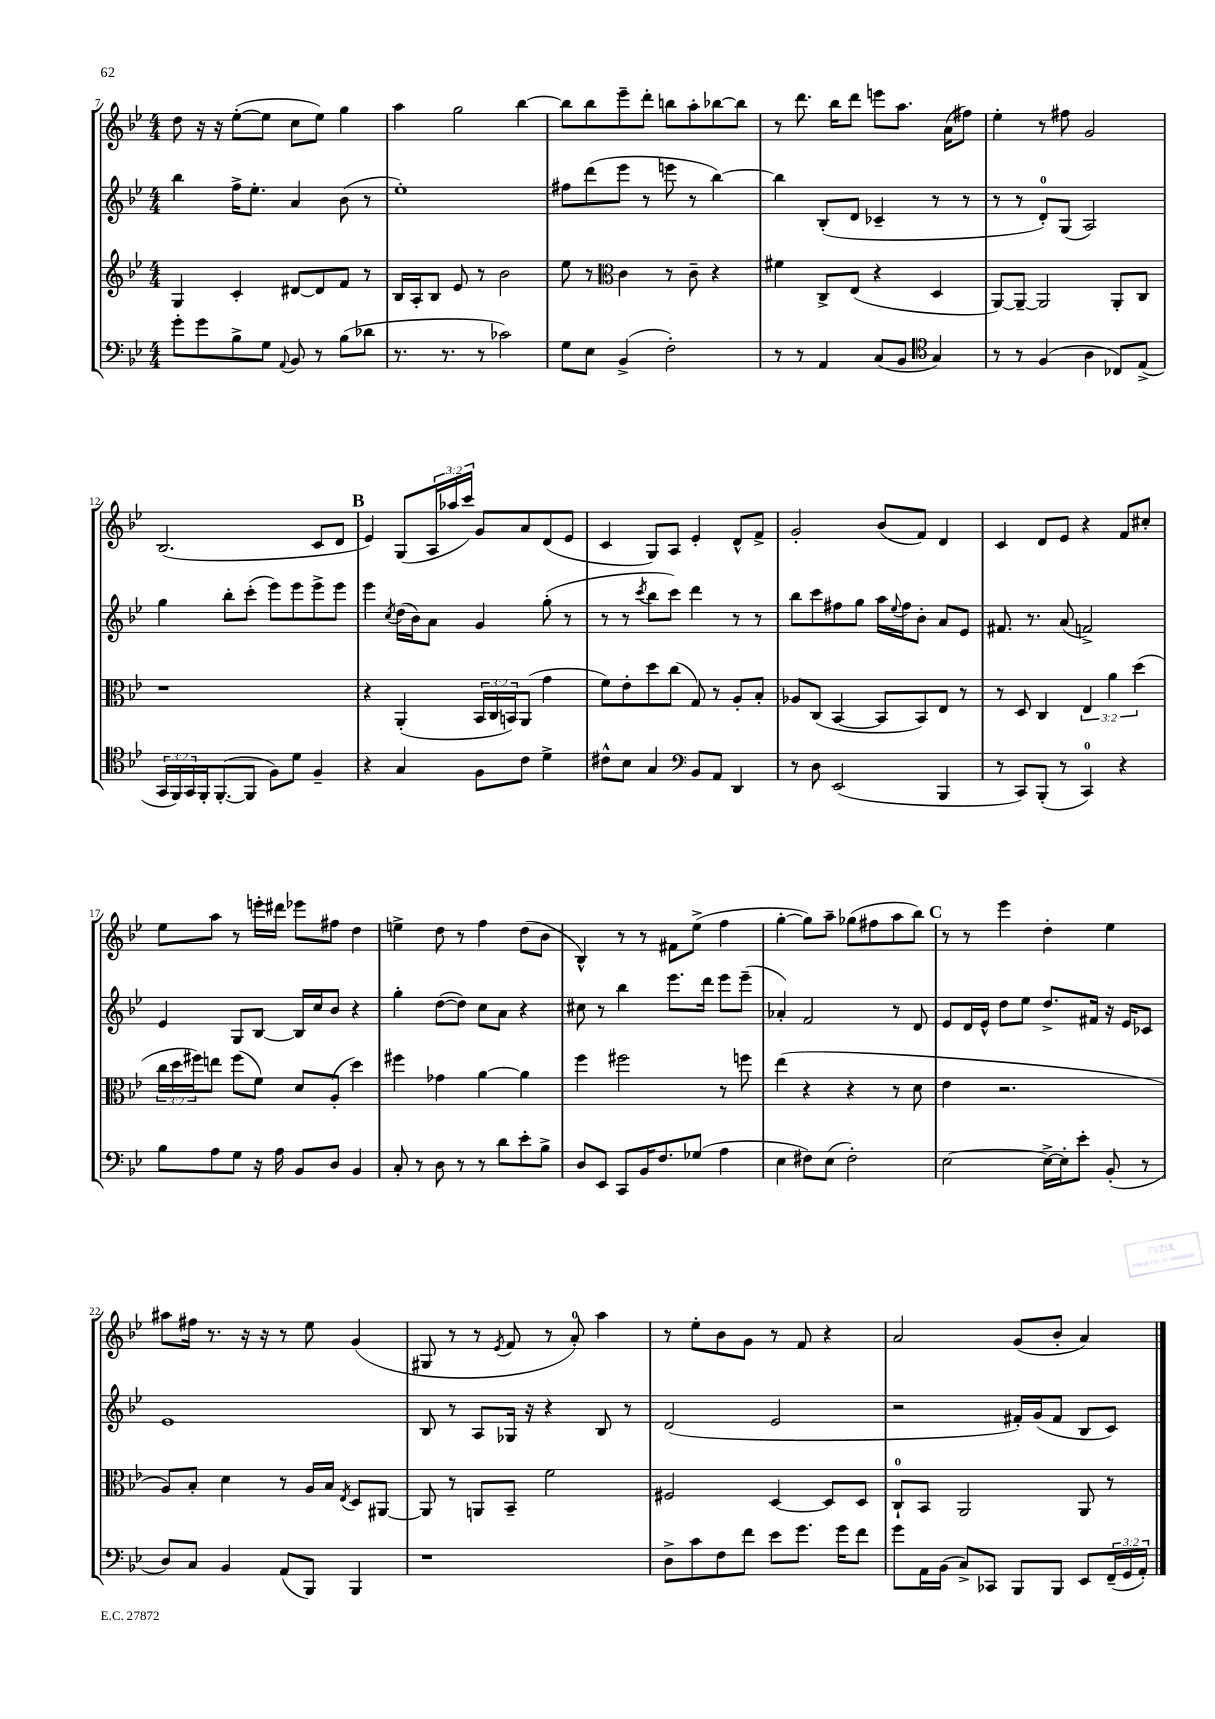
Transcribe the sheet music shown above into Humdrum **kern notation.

**kern	**kern	**kern	**kern
*part4	*part3	*part2	*part1
*staff4	*staff3	*staff2	*staff1
*clefF4	*clefG2	*clefG2	*clefG2
*k[b-e-]	*k[b-e-]	*k[b-e-]	*k[b-e-]
*M4/4	*M4/4	*M4/4	*M4/4
=7	=7	=7	=7
8g'\L	4G/	4bb-\	8dd\
8g\	.	.	16r
.	.	.	16r
8B-^\	4c'/	16ff^\KL	([8ee-'\L
.	.	8.ee-'\J	.
8G\J	.	.	8ee-\J]
8qqAA/	.	.	.
8BB-/	[8d#X/L	4a/	8cc\L
8r	8d#/]	.	8ee-\J)
(8B-\L	8f/J	(8b-\	4gg\
8d-X\J	8r	8r	.
=8	=8	=8	=8
8.r	16B-/LL	1ee-')	4aa\
.	16A'/J	.	.
.	8B-/J	.	.
8.r	.	.	.
.	8e-/	.	2gg\
8r	8r	.	.
2c-X\)	2b-\	.	.
.	.	.	[4bb-\
=9	=9	=9	=9
8G\L	8ee-\	8ff#X\L	8bb-\L]
8E-\J	8r	(8ddd\	8bb-\
*	*clefC3	*	*
(4BB-^/	4c\	8eee-\J	8eee-~\
.	.	8r	8ddd'\J
2F'\)	8r	8eeen\	8bbn\L
.	8c~\	8r	8aa'\
.	4r	[4bb-\)	[8bb-X\
.	.	.	8bb-\J]
=10	=10	=10	=10
8r	4f#X\	4bb-\]	8r
8r	.	.	8.ddd\
4AA/	8C^/L	(8B-'/L	.
.	.	.	16bb-\KL
.	(8E-/J	8d/J	8ddd\J
(8C/L	4r	4c-X~/	8eeen\L
8BB-/J	.	.	8.aa\J
*clefC4	*	*	*
4G/)	4D/	8r	.
.	.	.	(16a\KL
.	.	8r	8ff#X\J)
=11	=11	=11	=11
8r	[8AA/L)	8r	4ee-'\
8r	8AA~/J_	8r	.
(4F/	2AA/]	8d'/L)	8r
.	.	(8G/J	8ff#X\
4A\	.	2A/)	2g/
8C-X/L)	8AA'/L	.	.
(8E-^/J	8C/J	.	.
!!LO:LB:g=z
=12	=12	=12	=12
24GG/LL	1r	4gg\	(2.B-/
24FF/)	.	.	.
24GG/	.	.	.
16FF'/J	.	.	.
([8.FF'/	.	.	.
.	.	8bb-'\L	.
8FF/J]	.	(8ccc'\J	.
8F\L)	.	8eee-\L)	.
8d\J	.	8eee-\	.
4F~/	.	8eee-^\	8c/L
.	.	8eee-\J	8d/J
!!LO:REH:place=s1:t=B
=13	=13	=13	=13
4r	4r	4eee-\	4e-/)
.	.	8qcc/	.
4G/	(4AA'/	(16dd\LL	(8G/L
.	.	16b-\J)	.
.	.	8a\J	24A/L
.	.	.	24aa-X/
.	.	.	24ccc/JJ)
8F\L	24BB-/LL	4g/	8g/L
.	24C/	.	.
.	24BBn/J)	.	.
8c\J	(8AA/J	.	8a/
4d^\	4g\	(8gg'\	(8d/
.	.	8r	8e-/J
=14	=14	=14	=14
8c#X^^\L	8f\L)	8r	4c/
8B-\J	8e-'\	8r	.
.	.	8qccc/	.
4G/	8dd\	8bb-\L	8G/L)
.	(8cc\J	8ccc\J)	8A/J
*clefF4	*	*	*
8BB-/L	8G/)	4ddd\	4e-'/
8AA/J	8r	.	.
4DD/	8A'/L	8r	8d^^/L
.	8B-'/J	8r	8f^/J
=15	=15	=15	=15
8r	8A-X/L	8bb-\L	2g'/
8D\	(8C/J	8ccc\	.
(2EE-/	[4BB-/	8ff#X\	.
.	.	8gg\J	.
.	8BB-/L]	16aa\LL	(8b-/L
.	.	8qqee-/	.
.	.	16ff#\J	.
.	8BB-/)	8b-'\J	8f/J)
4BBB-/	8E-/J	8a/L	4d/
.	8r	8e-/J	.
=16	=16	=16	=16
8r	8r	8.f#X/	4c/
8CC/L)	8D/	.	.
.	.	8.r	.
(8BBB-'/J	4C/	.	8d/L
8r	.	(8a/	8e-/J
4CC/)	6E-/	2fn^/)	4r
.	6a\	.	.
4r	.	.	8f/L
.	(6dd\	.	.
.	.	.	8cc#X'/J
!!LO:LB:g=z
=17	=17	=17	=17
8B-\L	24cc\LL	4e-/	8ee-\L
.	24dd\	.	.
.	24ff#X\J)	.	.
8A\	8een\J	.	8aa\J
8G\J	(8ff#\L	8G/L	8r
16r	8f\J)	[8B-/J	16eeen'\LL
16A\	.	.	16ddd#X\JJ
8BB-/L	8d/L	16B-/LL]	8eee-X\L
.	.	16cc/J	.
8D/J	(8A'/J	8b-/J	8ff#X\J
4BB-/	4dd\)	4r	4dd\
=18	=18	=18	=18
8C'/	4ff#X\	4gg'\	4een^\
8r	.	.	.
8D\	4g-X\	([8dd\L	8dd\
8r	.	8dd\J])	8r
8r	[4a\	8cc\L	4ff\
8d\L	.	8a\J	.
8e-'\	4a\]	4r	(8dd\L
8B-^\J	.	.	8b-\J
=19	=19	=19	=19
8D/L	4ff\	8cc#X\	4B-^^/)
8EE-/J	.	8r	.
8CC/L	2ff#X\	4bb-\	8r
16BB-/K	.	.	8r
8.F/	.	.	.
.	.	8.eee-\L	8f#X\L
(8G-X/J	.	.	(8ee-^\J
.	.	16ddd\Jk	.
4A\	8r	8eee-\L	4ff\
.	8ffn\	(8eee-~\J	.
=20	=20	=20	=20
4E-\	(4ee-\	4a-X'/)	[4gg'\
8F#X\L)	4r	2f/	8gg\L])
(8E-\J	.	.	8aa~\J
2F#'\)	4r	.	(8gg-X\L
.	.	.	8ff#X\
.	8r	8r	8aa\
.	8d\	8d/	8bb-\J)
!!LO:REH:place=s1:t=C
=21	=21	=21	=21
[2E-\	4e-\	8e-/L	8r
.	.	16d/L	8r
.	.	16e-^^/JJ	.
.	2.r	8dd\L	4eee-\
.	.	8ee-\J	.
16E-^\LL_	.	8.dd^/L	4dd'\
16E-'\J]	.	.	.
8e-'\J	.	.	.
.	.	16f#X/Jk	.
(8BB-'/	.	16r	4ee-\
.	.	16e-/KL	.
8r	.	8c-X/J	.
!!LO:LB:g=z
=22	=22	=22	=22
8D/L)	8A/L)	1e-	8aa#X\L
8C/J	8B-'/J	.	16ff#X\Jk
.	.	.	8.r
4BB-/	4d\	.	.
.	.	.	16r
.	.	.	16r
(8AA/L	8r	.	8r
8BBB-/J)	16A/LL	.	8ee-\
.	16B-/JJ	.	.
.	8qE-/	.	.
4BBB-/	8D/L	.	(4g/
.	[8AA#X/J	.	.
=23	=23	=23	=23
1r	8AA#/]	8B-/	8G#X/
.	8r	8r	8r
.	8AAn/L	8A/L	8r
.	.	.	8qe-/
.	8BB-~/J	16G-X/Jk	8f/
.	.	16r	.
.	2f\	4r	8r
.	.	.	8a'/)
.	.	8B-/	4aa\
.	.	8r	.
=24	=24	=24	=24
8D^\L	2F#X/	(2d/	8r
8c\	.	.	8ee-'\L
8F\	.	.	8b-\
8f\J	.	.	8g\J
8e-\L	[4D/	2e-/	8r
8.g\J	.	.	8f/
.	8D/L]	.	4r
16g\KL	.	.	.
8f\J	8D/J	.	.
=25	=25	=25	=25
8g\L	8C`/L	2r	2a/
16AA\L	8BB-/J	.	.
(16BB-\JJ	.	.	.
8C^/L)	2AA/	.	.
8CC-X/J	.	.	.
8BBB-/L	.	16f#X'/LL)	(8g/L
.	.	(16g/J	.
8BBB-/J	.	8f#/J	8b-'/J
8EE-/L	8AA/	8B-/L	4a/)
(24FF~/L	8r	8c/J)	.
24GG/	.	.	.
24AA'/JJ)	.	.	.
==	==	==	==
*-	*-	*-	*-
